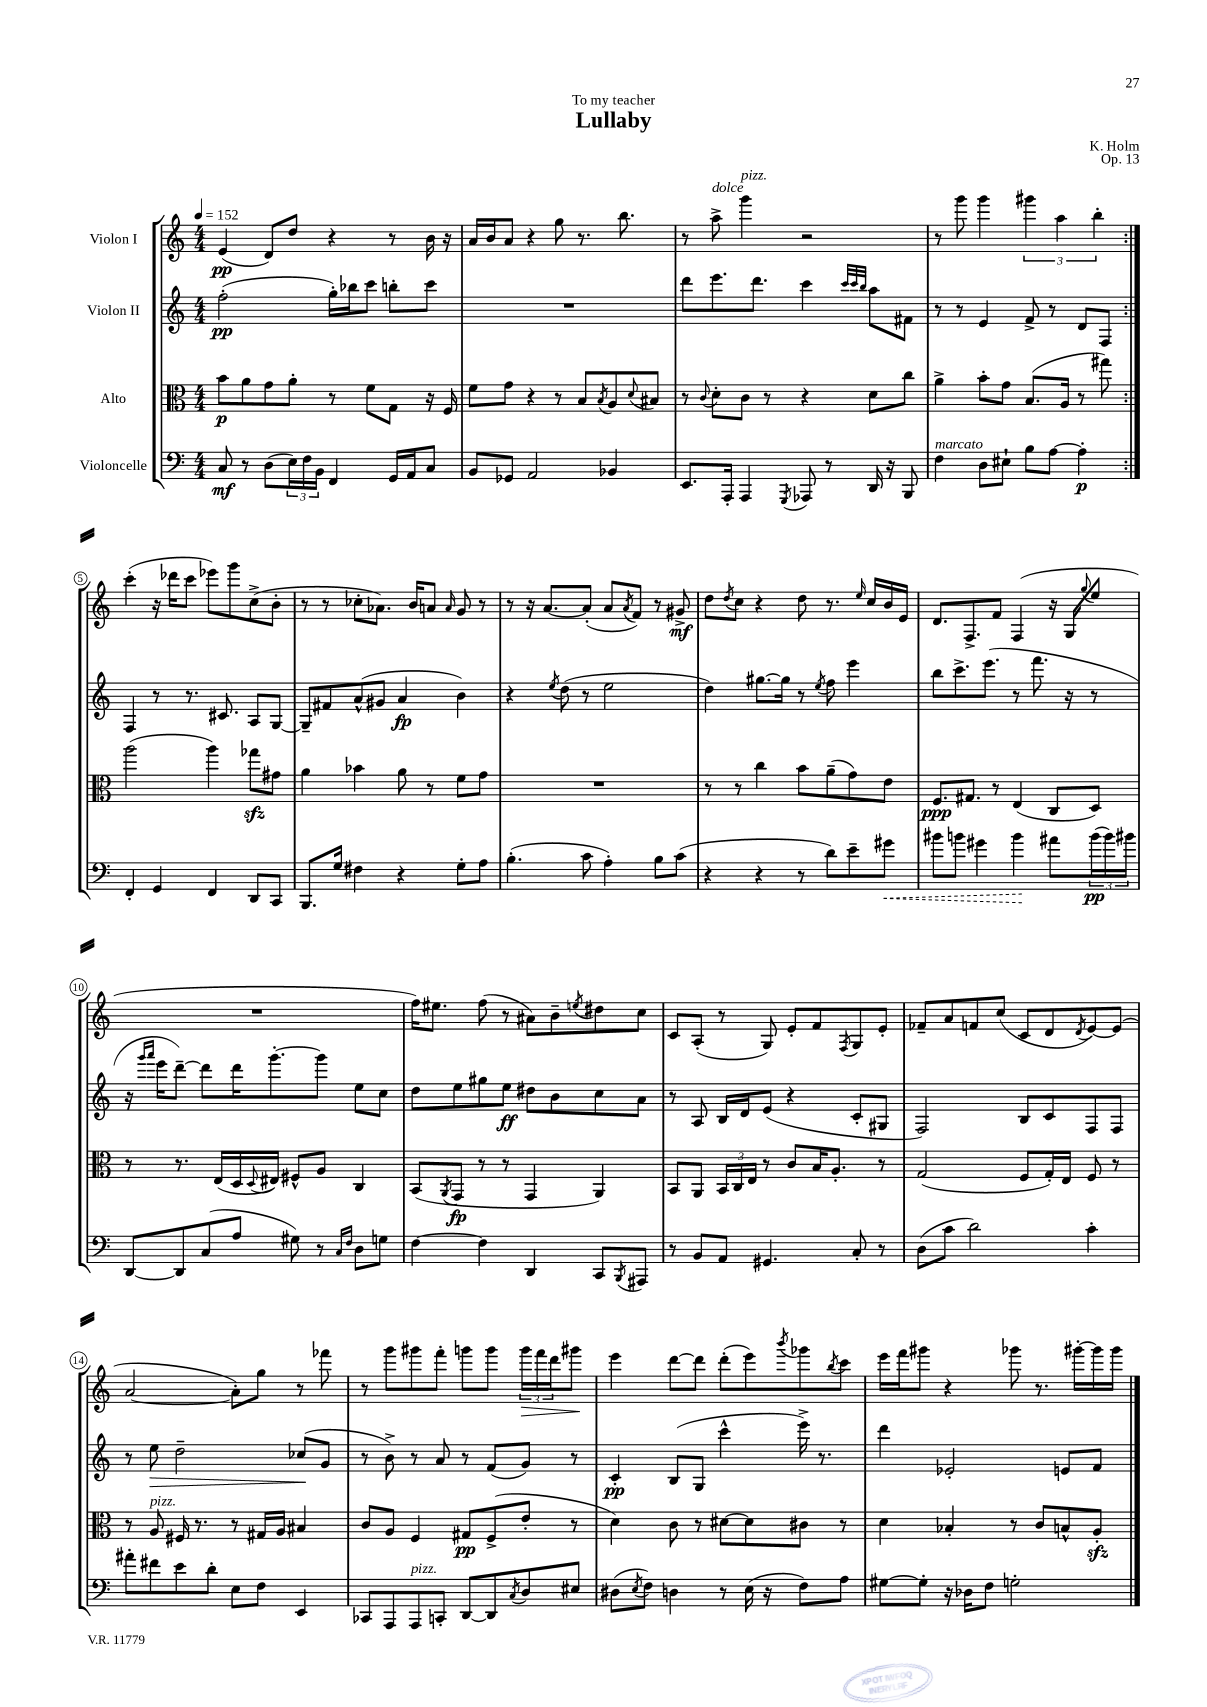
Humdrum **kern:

**kern	**kern	**kern	**kern
*staff4	*staff3	*staff2	*staff1
*clefF4	*clefC3	*clefG2	*clefG2
*k[]	*k[]	*k[]	*k[]
*M4/4	*M4/4	*M4/4	*M4/4
*MM152	*MM152	*MM152	*MM152
8C/	8b\L	(2ff'\	(4e/
8r	8a\	.	.
(8D\L	8g\	.	8d/L)
24E\L)	8a'\J	.	8dd/J
24F\	.	.	.
24BB\JJ	.	.	.
4FF/	8r	16gg'\LL)	4r
.	.	16bb-\J	.
.	8f\L	8ccc\J	.
16GG/LL	8G\J	8bb'\L	8r
16AA/J	.	.	.
8C/J	16r	8ccc\J	16b\
.	16F/	.	16r
=	=	=	=
8BB/L	8f\L	1r	16a/LL
.	.	.	16b/J
8GG-/J	8g\J	.	8a/J
2AA/	4r	.	4r
.	8r	.	8gg\
.	8B/L	.	8.r
.	8qB/	.	.
4BB-/	8A/	.	.
.	.	.	8.bb\
.	8qqd/	.	.
.	8B#/J	.	.
=	=	=	=
8.EE/L	8r	8ddd\L	8r
.	8qqc/	.	.
.	8d'\L	8.eee\	8aa^\
16AAA'/Jk	.	.	.
4AAA/	8c\J	.	4ggg\
.	.	8.ddd\J	.
.	8r	.	.
8qGGG/	.	.	.
8AAA-/	4r	4ccc\	2r
8r	.	.	.
.	.	32qqccc/LLL	.
.	.	32qqccc/	.
.	.	32qqbb/JJJ	.
16DD/	8d\L	8aa\L	.
16r	.	.	.
8BBB/	8cc\J	8f#\J	.
=	=	=	=
4F\	4a^\	8r	8r
.	.	8r	8ggg\
8D\L	8b'\L	4e/	4ggg\
8E#`\J	8g\J	.	.
8B\L	(8.B/L	8f^/	6ggg#\
[8A\J	.	8r	.
.	.	.	6aa\
.	16A/Jk	.	.
4A'\]	8r	8d/L	.
.	.	.	6bb'\
.	8gg#\)	8F/J	.
=:|!	=:|!	=:|!	=:|!
4FF'/	(2aa\	4F/	(4ccc'\
4GG/	.	8r	16r
.	.	.	16ddd-\LK
.	.	8.r	8ccc\J
4FF/	4aa\)	.	8eee-\L)
.	.	8.c#/	.
.	.	.	8ggg\
8DD/L	8gg-\L	8A/L	(8cc^\
8CC/J	8g#\J	[8G/J	8b'\J
=	=	=	=
8.BBB/L	4a\	8G~/]L	8r
.	.	8f#/	8r
16G/Jk	.	.	.
4F#\	4b-\	(8a^^/	8cc-'\L
.	.	8g#/J	8.a-\J)
4r	8a\	4a/	.
.	.	.	16b/LK
.	8r	.	8a/J
.	.	.	16qqa/
8G'\L	8f\L	4b\)	8g/
8A\J	8g\J	.	8r
=	=	=	=
(4.B'\	1r	4r	8r
.	.	.	16r
.	.	.	[8.a/L
.	.	8qee/	.
.	.	(8dd\	.
8c\	.	8r	(8a'/]J
4A'\)	.	2ee\	8a/L
.	.	.	8qa/
.	.	.	8f/J)
8B\L	.	.	8r
(8c\J	.	.	8g#^/
=	=	=	=
4r	8r	4dd\)	8dd\L
.	.	.	8qdd/
.	8r	.	8cc\J
4r	4cc\	[8.gg#\L	4r
.	.	16gg#\]Jk	.
8r	8b\L	8r	8dd\
.	.	8qee/	.
8d\L)	(8a~\	8ff\	8.r
8e~\	8g\)	4eee\	.
.	.	.	16qqee/
.	.	.	16cc/LL
8g#\J	8e\J	.	16b/
.	.	.	16e/JJ
=	=	=	=
8b#\L	8.F/L	8bb\L	8.d/L
8b\J	.	8.ccc^\	.
.	8.G#/J	.	8.F^/
4g#\	.	.	.
.	.	(8.eee\J	.
.	8r	.	8f/J
4b\	(4E/	8r	(4F/
.	.	8.fff\	.
8a#\L	8C/L	.	16r
.	.	16r	16G/LK
.	.	.	8qqgg/
(24b\L	8D/J)	8r	8ee/J
24b\)	.	.	.
24b#\JJ	.	.	.
=	=	=	=
[8DD/L	8r	16r	1r
.	.	16qqggg/LL	.
.	.	16qqaaa/JJ	.
.	.	16eee\LK	.
8DD/]	8.r	[8ddd~\J)	.
(8C/	.	8ddd\]L	.
.	(16E/LL	.	.
8A/J	16D/	16ddd\K	.
.	8qqD/	.	.
.	16E#/JJ)	[8.ggg'\	.
8G#\)	8F#^^/L	.	.
8r	8A/J	8ggg\]J	.
16qqC/LL	.	.	.
16qqF/JJ	.	.	.
8D\L	4C/	8ee\L	.
8G\J	.	8cc\J	.
=	=	=	=
[4F\	(8BB/L	8dd\L	16ff\LK)
.	.	.	8.ee#\J
.	8qAA/	.	.
.	8GG/J	8ee\	.
4F\]	8r	8gg#\	(8ff\
.	8r	8ee\J	8r
4DD/	4GG/	8dd#\L	8a#\L)
.	.	8b\	8b~\
.	.	.	8qee/
8CC/L	4AA/)	8cc\	8dd#\
8qBBB/	.	.	.
8AAA#/J	.	8a\J	8cc\J
=	=	=	=
8r	8BB/L	8r	8c/L
8BB/L	8AA/J	8A/	(8A'/J
8AA/J	24BB/LL	16B/LL	8r
.	24C/	.	.
.	.	16d/J	.
.	24E/JJ	.	.
4.GG#/	8r	(8e/J	8G/)
.	8c/L	4r	8e'/L
.	16B/K	.	8f/
.	8.A'/J	.	.
.	.	.	8qF/
8C'/	.	8c'/L	8G/
8r	8r	8G#/J	8e'/J
=	=	=	=
(8D\L	(2G/	2F/)	8f-~/L
8c\J	.	.	8a/
2d\)	.	.	8f/
.	.	.	(8cc/J
.	8F/L	8B/L	8c/L
.	16G'/L)	8c/	8d/
.	16E/JJ	.	.
.	.	.	8qd/
4c'\	8F/	8F/	[8e/)
.	8r	8F/J	(8e/]J
=	=	=	=
8a#'\L	8r	8r	[2a/
8f#\	8A/	8ee\	.
8e\	16F#/	2dd~\	.
.	8.r	.	.
8d'\J	.	.	.
8E\L	8r	.	8a'\]L)
8F\J	16G#/LL	.	8gg\J
.	16A/JJ	.	.
4EE/	4B#/	(8cc-/L	8r
.	.	8g/J	8fff-\
=	=	=	=
8CC-/L	8c/L	8r	8r
8AAA/	8A/J	8b^\)	8ggg\L
8AAA/	4F/	8r	8ggg#\
8CC'/J	.	8a/	8fff'\J
[8DD/L	8G#/L	8r	8ggg\L
8DD/]	(8F^/	(8f/L	8ggg\J
8qC/	.	.	.
8D/	8e'/J	8g/J)	24ggg\LL
.	.	.	24fff\
.	.	.	24ddd\J
8E#/J	8r	8r	8ggg#\J
=	=	=	=
(8D#\L	4d\)	4c'/	4eee\
8qE/	.	.	.
8F\J)	.	.	.
4D\	8c\	(8B/L	[8ddd\L
.	8r	8G/J	8ddd\]J
8r	[8d#\L	4ccc^^\	(8ddd'\L
(16E\	8d#\]	.	8eee\)
16r	.	.	.
.	.	.	8qbbb/
8F\L)	8c#\J	16eee^\)	8ggg-\
.	.	8.r	.
.	.	.	8qbb/
8A\J	8r	.	8ccc\J
=	=	=	=
[8G#\L	4d\	4ddd\	16eee\LL
.	.	.	16fff\J
8G#'\]J	.	.	8ggg#\J
16r	4B-'/	2e-'/	4r
16D-\LK	.	.	.
8F\J	.	.	.
2G'\	8r	.	8ggg-\
.	8c/L	.	8.r
.	8B^^/	8e/L	.
.	.	.	[16ggg#'\LL
.	8A'/J	8f/J	16ggg#\]
.	.	.	16ggg#\JJ
==	==	==	==
*-	*-	*-	*-
